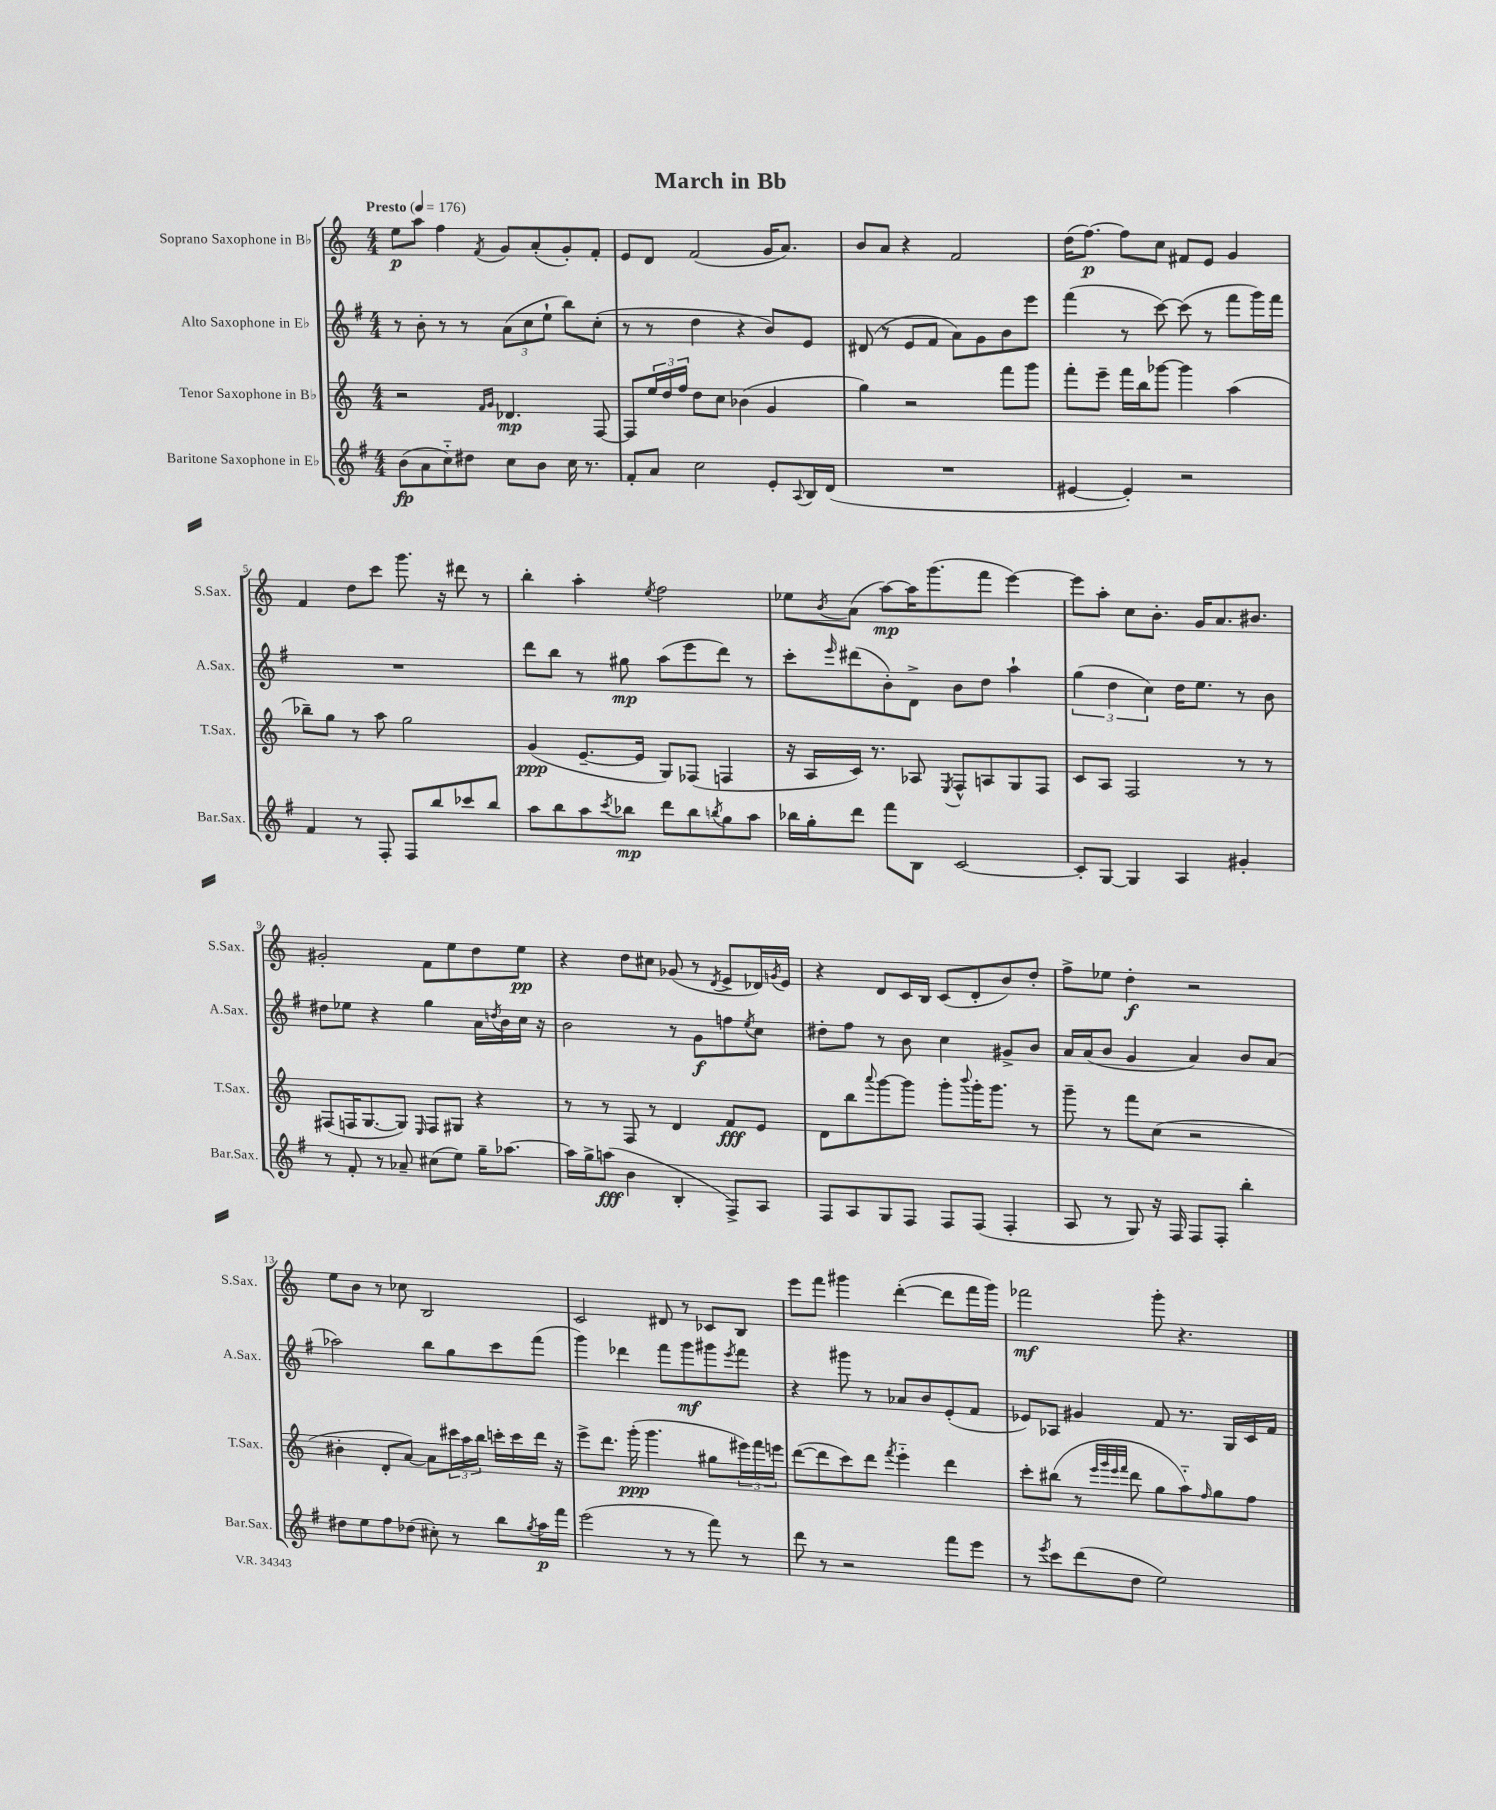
\header { title = "March in Bb" }
<<
\new StaffGroup <<
\new Staff = "s0" \with { instrumentName = "Soprano Saxophone in Bb" shortInstrumentName = "S.Sax." } {
    \clef treble \key c \major \numericTimeSignature \time 4/4 \tempo "Presto" 4 = 176
    e''8\p a''8 f''4 \acciaccatura { f'8 } g'8 a'8-.( g'8-.) f'8-. |
    e'8 d'8 f'2( g'16 a'8.) |
    b'8 a'8 r4 f'2 |
    d''16( f''8.~\p) f''8 c''8 fis'8 e'8 g'4 |
    f'4 d''8 c'''8 g'''8. r16 dis'''8 r8 |
    b''4-. a''4-. \acciaccatura { e''8 } f''2 |
    ees''8 \acciaccatura { b'8 } a'8( a''8~\mp) a''16 g'''8.( f'''8 e'''4~) |
    e'''8 a''8-. c''8 b'8.-. g'16 a'8. bis'8. |
    gis'2-. f'8 e''8 d''8 e''8\pp |
    r4 d''8 cis''8 ges'8( r8 \acciaccatura { d'8 } e'8-> des'16) \acciaccatura { g'8 } e'16 |
    r4 d'8 c'16 b16 c'8( d'8-. b'8) d''8-. |
    f''8-> ees''8 d''4-.\f r2 |
    e''8 b'8 r8 ces''8 b2 |
    c'2 dis'8 r8 ces'8 b8 |
    e'''8 f'''8 gis'''4 d'''4~-.( d'''8 f'''16 gis'''16) |
    fes'''2\mf g'''8-. r4. \bar "|." |
}
\new Staff = "s1" \with { instrumentName = "Alto Saxophone in Eb" shortInstrumentName = "A.Sax." } {
    \clef treble \key g \major \numericTimeSignature \time 4/4
    r8 b'8-. r8 r8 \tuplet 3/2 { a'8( c''8 e''8-! } b''8) c''8-.( |
    r8 r8 d''4 r4 b'8) e'8 |
    dis'8( r8 e'8 fis'8 a'8) g'8 b'8 e'''8 |
    fis'''4( r8 c'''8~) c'''8( r8 fis'''8 g'''16) fis'''16 |
    R1 |
    d'''8 b''8 r8 gis''8\mp a''8( e'''8 d'''8) r8 |
    c'''8-. \grace { e'''16 } dis'''8( b'8-.) d'8-> b'8 d''8 a''4-! |
    \tuplet 3/2 { g''4( d''4 c''4) } d''16 e''8. r8 b'8 |
    dis''8 ees''8 r4 g''4 a'16 \acciaccatura { d''8 } b'16 c''16 r16 |
    b'2 r8 g'8\f f''8 \acciaccatura { e''8 } c''8 |
    dis''8-. fis''8 r8 b'8 c''4 gis'8-> b'8 |
    a'16 a'16( b'8 g'4 a'4) b'8 a'8( |
    aes''2) b''8 g''8 c'''8 fis'''8( |
    g'''4) des'''4 fis'''8 g'''8\mf gis'''8 \acciaccatura { e'''8 } fis'''8 |
    r4 gis'''8 r8 aes'8 b'8 e'8-.( fis'8 |
    ees'8) aes8 gis'4 fis'8 r8. g16 c'16 fis'16 \bar "|." |
}
\new Staff = "s2" \with { instrumentName = "Tenor Saxophone in Bb" shortInstrumentName = "T.Sax." } {
    \clef treble \key c \major \numericTimeSignature \time 4/4
    r2 \grace { f'16 g'16 } des'4.\mp f8~ |
    f8 \tuplet 3/2 { e''16 d''16 f''16 } d''8 c''8 bes'4( g'4 |
    g''4) r2 f'''8 g'''8 |
    f'''8-. e'''8-- f'''16 b''16 ges'''8~ ges'''4 a''4( |
    bes''8--) g''8 r8 a''8 g''2 |
    g'4\ppp( e'8.~-- e'16 g8) fes8( f4 |
    r16 a16 c'16) r8. aes8 \acciaccatura { e8 } f8-^ a8 g8 f8 |
    c'8 a8 f2 r8 r8 |
    fis8( f16 g8.~ g8) \grace { e16 } f8 gis8 r4 |
    r8 r8 f8 r8 d'4 f'8\fff e'8 |
    d'8 b''8 \appoggiatura { a'''8 } g'''8~ g'''8 g'''8-. \appoggiatura { b'''8 } g'''16-. g'''8. r8 |
    g'''8-- r8 f'''8 c''8( r2 |
    bis'4-. d'8-. a'8~) a'8 \tuplet 3/2 { cis'''16 a''16 b''16 } c'''16-. c'''16 d'''16 r16 |
    e'''8-> d'''8. g'''16-.\ppp( g'''4. gis''8 \tuplet 3/2 { eis'''16) f'''16 e'''16 } |
    d'''8~( d'''8 c'''8) d'''8 \acciaccatura { f'''8 } e'''4-_ d'''4 |
    c'''8-. bis''8( r8 \grace { e'''32 g'''32 e'''32 f'''32 } d'''8 g''8 a''8-_) \grace { f''16 } g''8 f''8 \bar "|." |
}
\new Staff = "s3" \with { instrumentName = "Baritone Saxophone in Eb" shortInstrumentName = "Bar.Sax." } {
    \clef treble \key g \major \numericTimeSignature \time 4/4
    b'8\fp( a'8 c''8-_) dis''8 c''8 b'8 c''16 r8. |
    fis'8-. a'8 c''2 e'8-. \appoggiatura { a8 } b16 d'16( |
    R1 |
    eis'4~ eis'4-.) r2 |
    fis'4 r8 fis8-. fis8 b''8 ces'''8 b''8 |
    a''8 b''8 a''8 \acciaccatura { c'''8 } bes''8\mp d'''8 bes''8 \acciaccatura { b''8 } g''8 a''8 |
    bes''16 g''16-. d'''8 fis'''8 b8 c'2~ |
    c'8-. g8~ g4 a4 gis'4-. |
    r8 fis'8-. r8 aes'8-- cis''8( e''8) g''16-- aes''8.~ |
    aes''16 g''16-> a''8\fff( b'4 b4-. fis8->) a8 |
    fis8 a8 g8 fis8 fis8 fis8( fis4-. |
    a8 r8 g8) r16 fis16 fis8 fis8-. b''4-. |
    dis''8 e''8 fis''8 des''8( cis''8-.) r8 b''8 \acciaccatura { g''8 } a''16\p fis'''16 |
    e'''2( r8 r8 fis'''8) r8 |
    d'''8 r8 r2 fis'''8 e'''8 |
    r8 \acciaccatura { e'''8 } c'''8 d'''8( d''8 e''2) \bar "|." |
}
>>
>>
